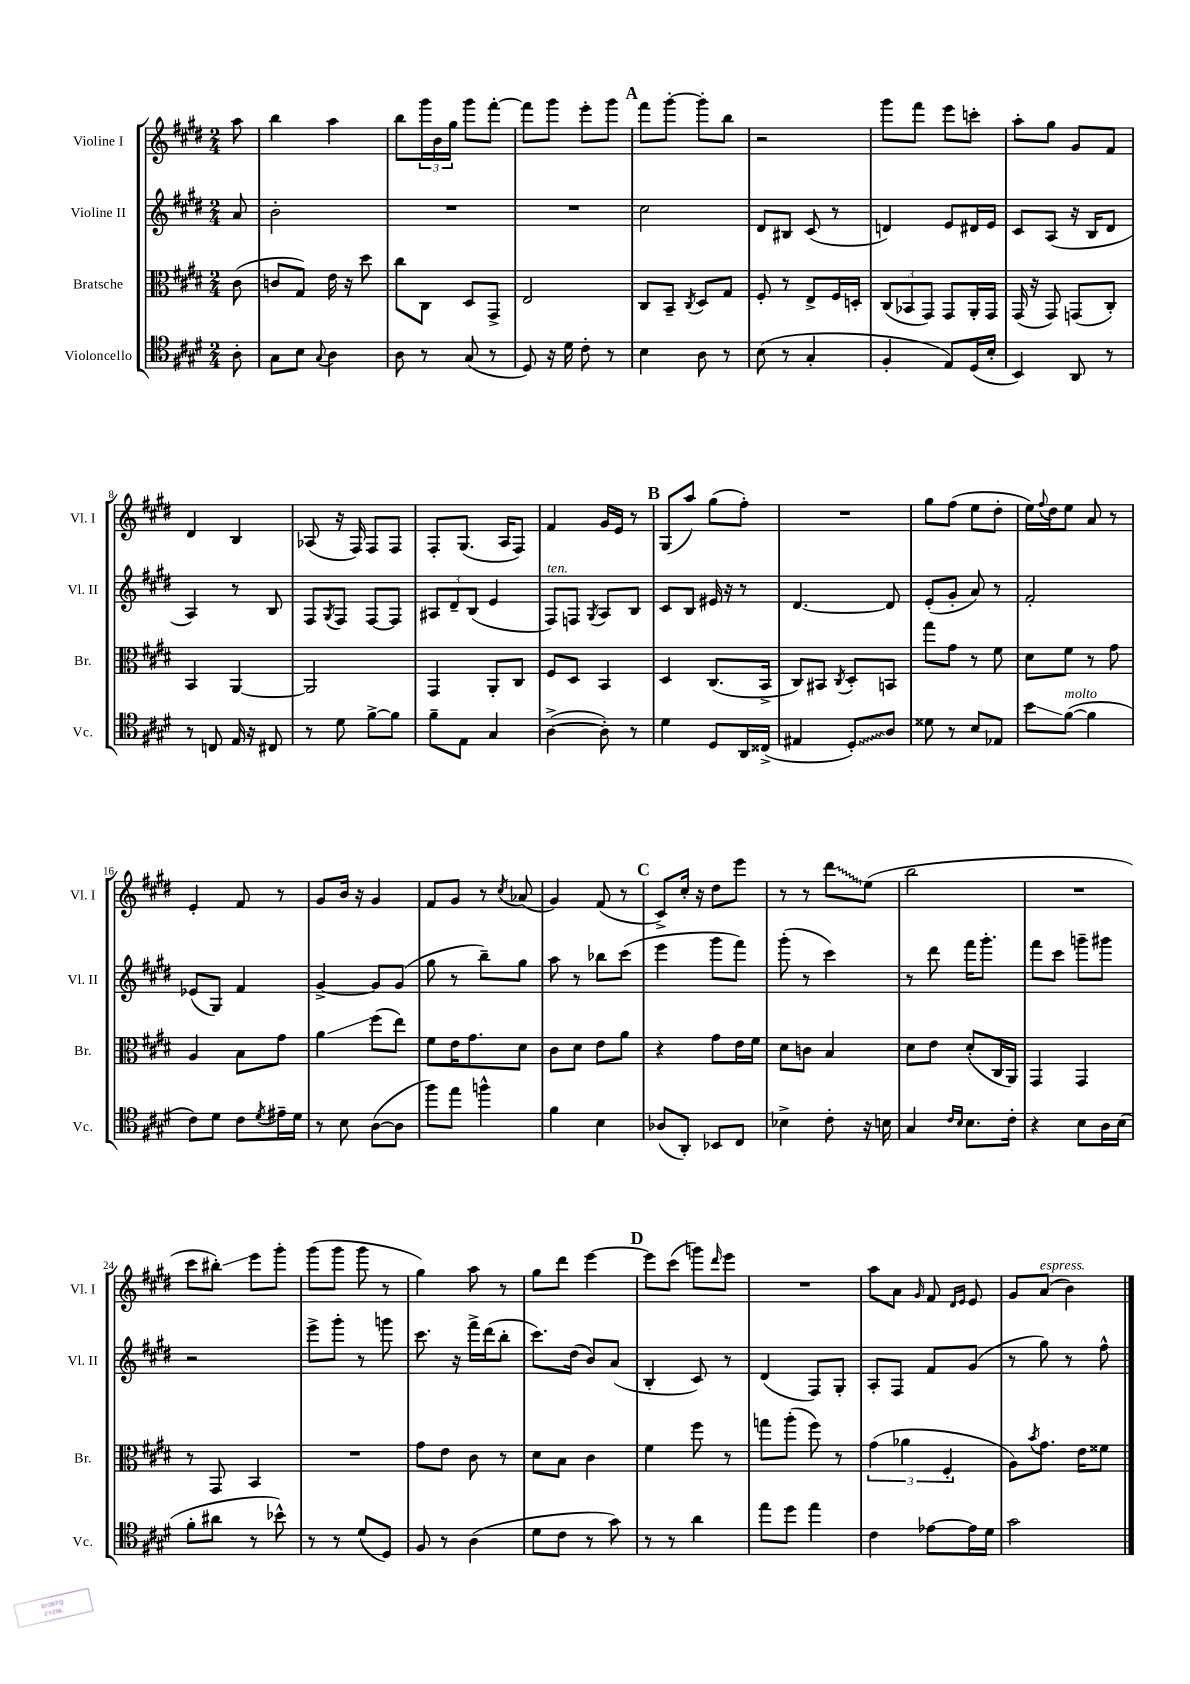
<<
\new StaffGroup <<
\new Staff = "s0" \with { instrumentName = "Violine I" shortInstrumentName = "Vl. I" } {
    \clef treble \key e \major \numericTimeSignature \time 2/4 \partial 8
    a''8 |
    b''4 a''4 |
    b''8 \tuplet 3/2 { gis'''16 b'16 gis''16 } gis'''8 fis'''8~-. |
    fis'''8 gis'''8 e'''8-. gis'''8 |
    \mark \markup { \bold "A" } fis'''8 gis'''8~-. gis'''8-. b''8 |
    r2 |
    gis'''8 fis'''8 e'''8 c'''8-. |
    a''8-. gis''8 gis'8 fis'8 |
    dis'4 b4 |
    aes8( r16 fis16) fis8 fis8 |
    fis8-. gis8.( a16 fis8) |
    fis'4 gis'16 e'16 r8 |
    \mark \markup { \bold "B" } gis8( a''8) gis''8( fis''8-.) |
    R2 |
    gis''8 fis''8( e''8 dis''8-. |
    e''16) \appoggiatura { fis''8 } dis''16 e''8 a'8 r8 |
    e'4-. fis'8 r8 |
    gis'8 b'16 r16 gis'4 |
    fis'8 gis'8 r8 \acciaccatura { cis''8 } aes'8( |
    gis'4) fis'8( r8 |
    \mark \markup { \bold "C" } cis'8->) cis''16-. r16 dis''8 e'''8 |
    r8 r8 \once \override Glissando.style = #'zigzag dis'''8\glissando e''8( |
    b''2 |
    R2 |
    cis'''8 bis''8-.\glissando) e'''8 gis'''8-. |
    gis'''8( gis'''8 gis'''8 r8 |
    gis''4) a''8 r8 |
    gis''8 dis'''8 e'''4~ |
    \mark \markup { \bold "D" } e'''8 cis'''8( g'''8) \grace { dis'''16 } e'''8 |
    R2 |
    a''8 a'8 \grace { gis'16 } fis'8 \grace { dis'16 e'16 } e'8 |
    gis'8 a'8^\markup { \italic "espress." }( b'4) \bar "|." |
}
\new Staff = "s1" \with { instrumentName = "Violine II" shortInstrumentName = "Vl. II" } {
    \clef treble \key e \major \numericTimeSignature \time 2/4 \partial 8
    a'8 |
    b'2-. |
    R2 |
    R2 |
    \mark \markup { \bold "A" } cis''2 |
    dis'8 bis8 cis'8( r8 |
    d'4) e'8 dis'16 e'16 |
    cis'8 a8( r16 b16 dis'8 |
    a4) r8 b8 |
    fis8 \acciaccatura { gis8 } fis8 fis8~ fis8 |
    \tuplet 3/2 { ais8 dis'8-- b8( } e'4 |
    fis8^\markup { \italic "ten." }) f8 \acciaccatura { gis8 } a8 b8 |
    \mark \markup { \bold "B" } cis'8 b8 eis'16 r16 r8 |
    dis'4.~ dis'8 |
    e'8-.( gis'8-. a'8) r8 |
    fis'2-. |
    ees'8( gis8) fis'4 |
    gis'4~-> gis'8 gis'8( |
    gis''8 r8 b''8--) gis''8 |
    a''8 r8 bes''8 cis'''8( |
    \mark \markup { \bold "C" } e'''4 gis'''8 fis'''8) |
    gis'''8-.( r8 cis'''4) |
    r8 dis'''8 fis'''16 gis'''8.-. |
    fis'''8 cis'''8 g'''8-- gis'''8 |
    r2 |
    e'''8-> gis'''8-. r8 g'''8 |
    cis'''8. r16 fis'''16-> dis'''16( b''8-. |
    cis'''8.) dis''16( b'8) a'8( |
    \mark \markup { \bold "D" } b4-. cis'8) r8 |
    dis'4( fis8) gis8-. |
    a8-. fis8 fis'8 gis'8( |
    r8 gis''8) r8 fis''8-^ \bar "|." |
}
\new Staff = "s2" \with { instrumentName = "Bratsche" shortInstrumentName = "Br." } {
    \clef alto \key e \major \numericTimeSignature \time 2/4 \partial 8
    cis'8( |
    c'8 gis8) e'16 r16 dis''8 |
    cis''8 cis8 dis8 gis,8-> |
    e2 |
    \mark \markup { \bold "A" } cis8 b,8-- \acciaccatura { cis8 } dis8 gis8 |
    fis8-. r8 e8-> fis16 d16-. |
    \tuplet 3/2 { cis8( bes,8 gis,8) } gis,8 a,16-. gis,16 |
    gis,16( r16 gis,8) g,8( cis8-.) |
    b,4 a,4~ |
    a,2 |
    gis,4 a,8-. cis8 |
    fis8 dis8 b,4 |
    \mark \markup { \bold "B" } dis4 cis8.( b,16-> |
    cis8) bis,8 \acciaccatura { cis8 } dis8-. b,8 |
    gis''8 gis'8 r8 fis'8 |
    dis'8 fis'8 r8 gis'8 |
    a4 b8 gis'8 |
    a'4\glissando fis''8( e''8) |
    fis'8 e'16 gis'8. dis'8 |
    cis'8 dis'8 e'8 a'8 |
    \mark \markup { \bold "C" } r4 gis'8 e'16 fis'16 |
    dis'8 c'8 b4 |
    dis'8 e'8 dis'8-.( cis16 a,16) |
    gis,4 gis,4 |
    r8 gis,8 b,4 |
    R2 |
    gis'8 e'8 cis'8 r8 |
    dis'8 b8 cis'4 |
    \mark \markup { \bold "D" } fis'4 fis''8 r8 |
    g''8 a''8-.( fis''8) r8 |
    \tuplet 3/2 { gis'4( aes'4 fis4-. } |
    a8) \acciaccatura { b'8 } gis'8. e'16 fisis'8 \bar "|." |
}
\new Staff = "s3" \with { instrumentName = "Violoncello" shortInstrumentName = "Vc." } {
    \clef tenor \key e \major \numericTimeSignature \time 2/4 \partial 8
    a8-. |
    gis8 b8 \appoggiatura { gis8 } a4 |
    a8 r8 gis8( r8 |
    dis8) r16 dis'16 cis'8-. r8 |
    \mark \markup { \bold "A" } b4 a8 r8 |
    b8( r8 gis4-. |
    fis4-. e8) dis16( b16-. |
    b,4) a,8 r8 |
    r8 c8 e16 r16 cis8 |
    r8 dis'8 fis'8~-> fis'8 |
    fis'8-- e8 gis4 |
    a4~->( a8-.) r8 |
    \mark \markup { \bold "B" } dis'4 dis8 a,16 cisis16->( |
    eis4 \once \override Glissando.style = #'zigzag dis8-.\glissando) a8 |
    disis'8 r8 b8 ees8 |
    b'8\glissando fis'8~^\markup { \italic "molto" }( fis'4 |
    cis'8) dis'8 cis'8 \acciaccatura { dis'8 } eis'16-- dis'16 |
    r8 b8 a8~( a8 |
    fis''8) e''8 f''4-^ |
    fis'4 b4 |
    \mark \markup { \bold "C" } aes8( a,8-.) bes,8 cis8 |
    bes4-> cis'8-. r16 b16 |
    gis4 \grace { cis'16 b16 } b8. cis'16-. |
    r4 b8 a16 b16( |
    fis'8-. ais'8 r8 bes'8-^) |
    r8 r8 dis'8( dis8) |
    fis8 r8 a4( |
    dis'8 cis'8 r8 gis'8) |
    \mark \markup { \bold "D" } r8 r8 a'4 |
    e''8 dis''8 e''4 |
    cis'4 ees'8~ ees'16 dis'16 |
    gis'2 \bar "|." |
}
>>
>>
